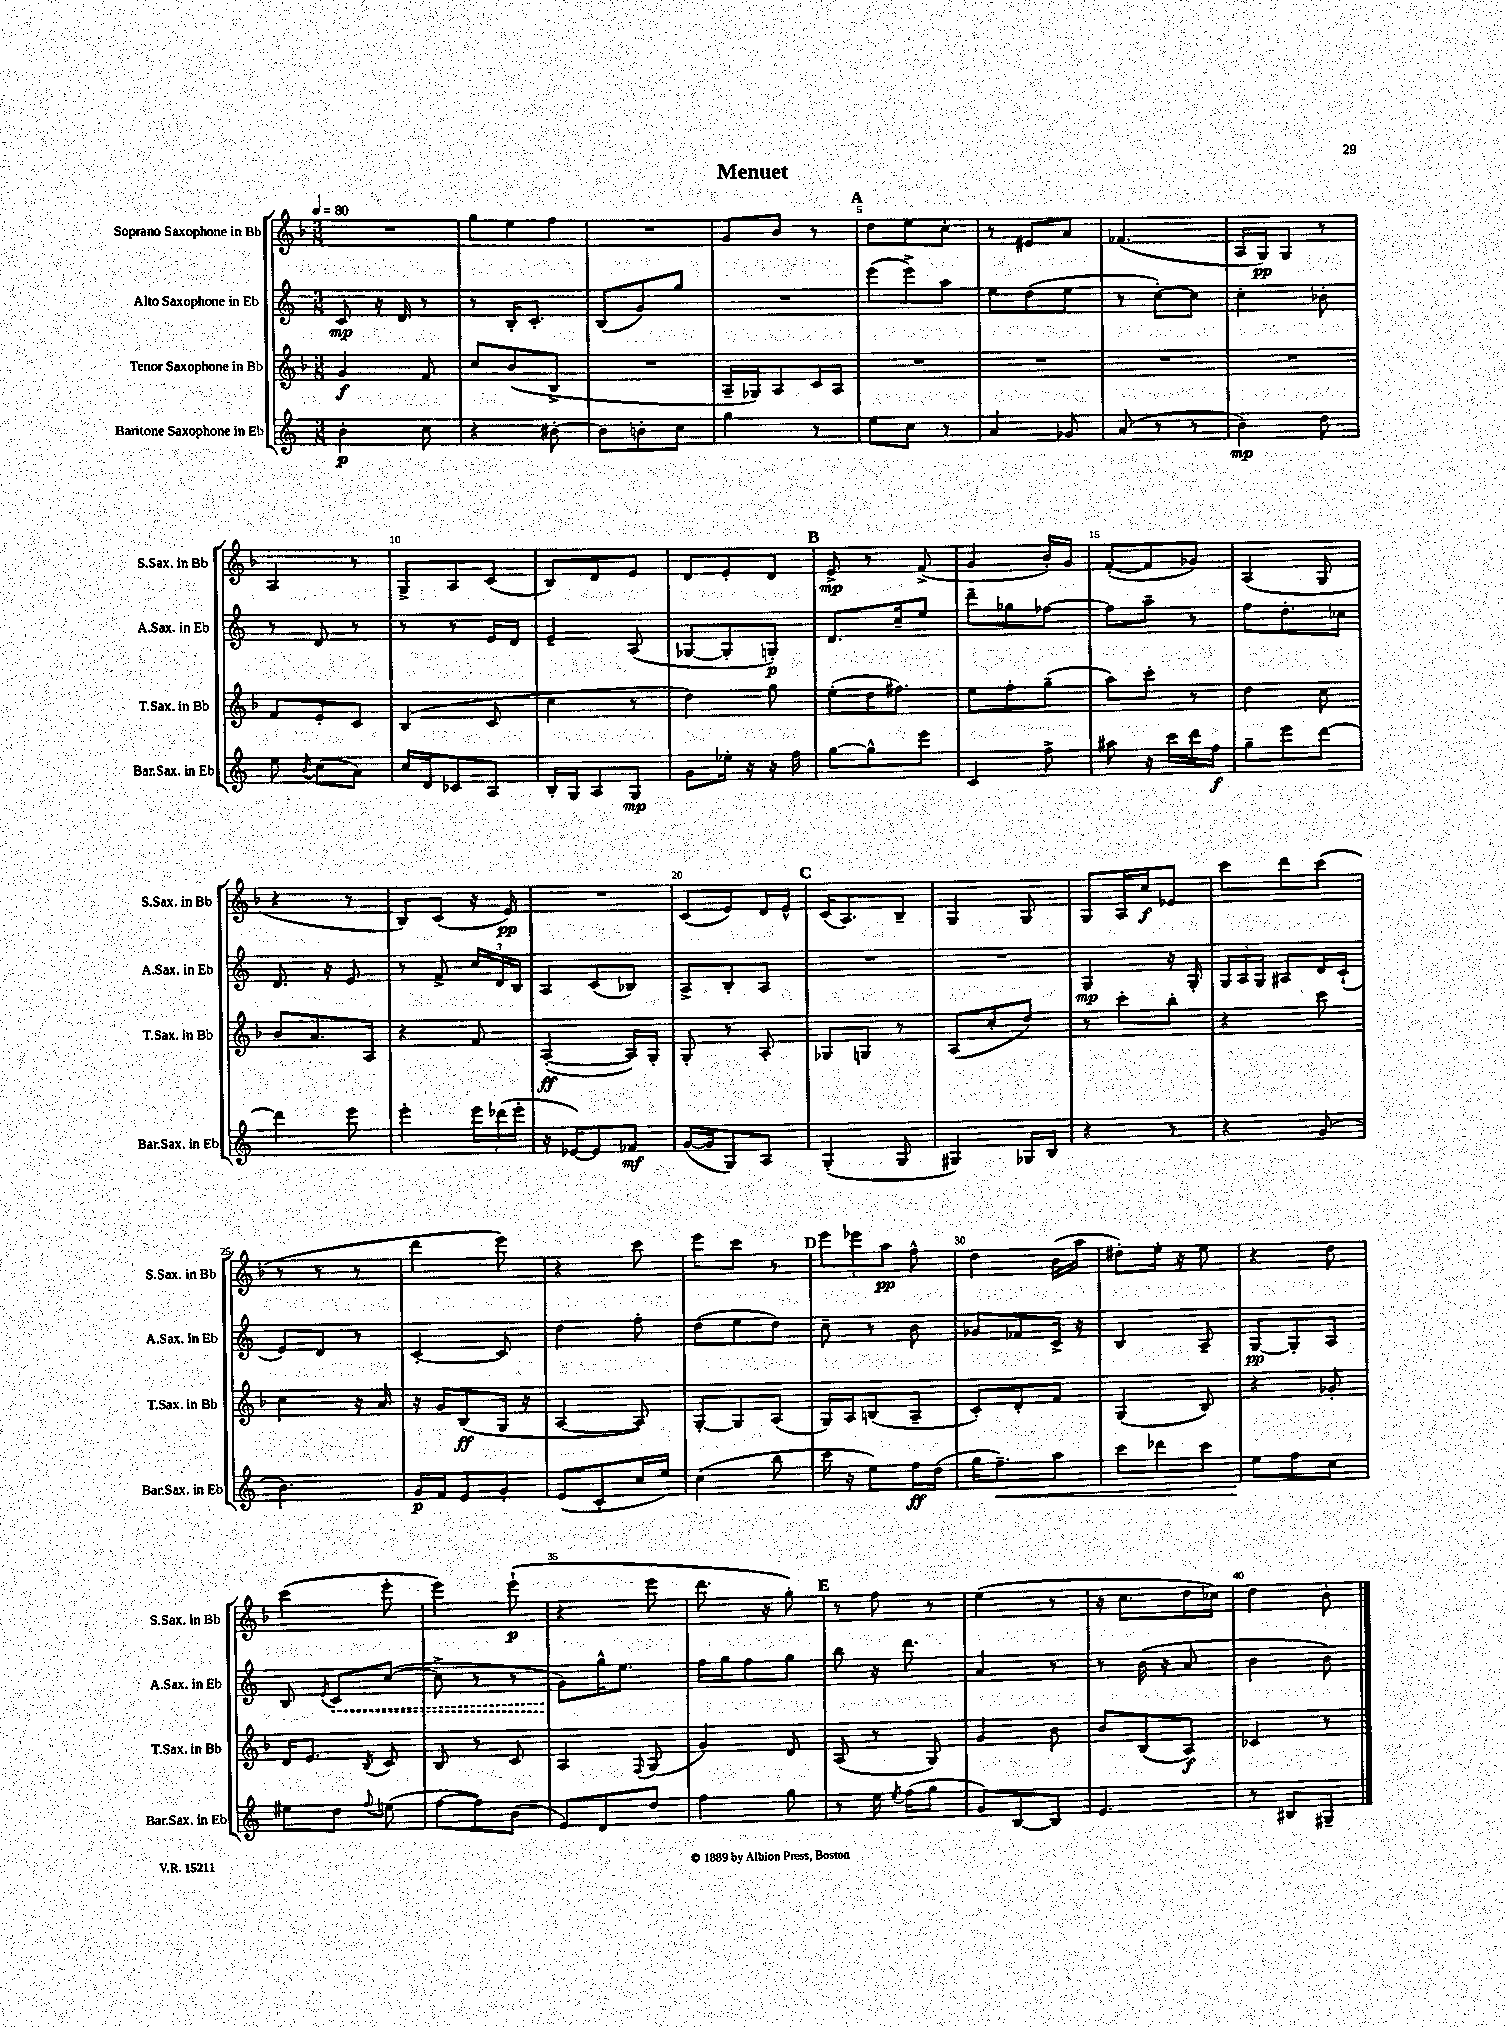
\header { title = "Menuet" }
<<
\new StaffGroup <<
\new Staff = "s0" \with { instrumentName = "Soprano Saxophone in Bb" shortInstrumentName = "S.Sax. in Bb" } {
    \clef treble \key f \major \numericTimeSignature \time 3/8 \tempo 4 = 80
    \autoBeamOff R4. |
    g''8[ e''8 f''8] |
    R4. |
    g'8[ bes'8] r8 |
    \mark \markup { \bold "A" } d''8[ e''8 c''8]-. |
    r8 eis'8[ a'8] |
    fes'4.( |
    a16[ g16\pp) g8] r8 |
    a4 r8 |
    g8[-> a8 c'8]( |
    bes8[) d'8 e'8] |
    d'8[ e'8-. d'8] |
    \mark \markup { \bold "B" } e'8->\mp r8 f'8->( |
    g'4 bes'16[-.) g'16] |
    f'8[~-.( f'8 ges'8]) |
    a4( g8 |
    r4 r8 |
    bes8[) c'8]( r16 e'16\pp) |
    R4. |
    c'8[( e'8) d'16 e'16]-^ |
    \mark \markup { \bold "C" } c'16[( a8.) bes8]-- |
    g4 g8 |
    g8[ a16 c''16\f ees'8] |
    c'''8[ d'''8 c'''8]( |
    r8 r8 r8 |
    d'''4 e'''8) |
    r4 c'''8 |
    e'''8[ c'''8] r8 |
    \mark \markup { \bold "D" } \tuplet 3/2 { e'''8[ ees'''8 a''8]\pp } f''8-^ |
    d''4 bes'16[( a''16] |
    dis''8[-.) e''16]-. r16 e''8 |
    r4 d''8 |
    c'''4( e'''8-. |
    e'''4) e'''8-!\p( |
    r4 e'''8 |
    d'''8. r16 g''8-.) |
    \mark \markup { \bold "E" } r8 f''8 r8 |
    e''4( r8 |
    r16 c''8.[ d''16 ces''16]) |
    d''4 bes'8-. \bar "|." |
}
\new Staff = "s1" \with { instrumentName = "Alto Saxophone in Eb" shortInstrumentName = "A.Sax. in Eb" } {
    \clef treble \key c \major \numericTimeSignature \time 3/8
    \autoBeamOff c'8\mp r16 d'16 r8 |
    r8 b16[-. c'8.]-. |
    b8[( g'8) g''8] |
    R4. |
    \mark \markup { \bold "A" } e'''8[( e'''8->) a''8] |
    e''8[ d''8( e''8] |
    r8 c''8[~-.) c''8] |
    c''4-. bes'8-. |
    r8 d'8 r8 |
    r8 r8 e'16[ d'16] |
    e'4-- a8( |
    ges8[~ ges8-. g8]-.\p) |
    \mark \markup { \bold "B" } d'8.[ c''16-- e''8] |
    d'''8[-- ges''8 fes''8]~ |
    fes''8[ a''8]-- r8 |
    f''8[ d''8.-. ces''16] |
    d'8. r16 e'8 |
    r8 f'8-> \tuplet 3/2 { c''16[ d'16 b16] } |
    a8[ c'8( bes8]) |
    a8[-> b8-. a8] |
    \mark \markup { \bold "C" } R4. |
    R4. |
    g4\mp r16 g16-. |
    \tuplet 3/2 { g16[ a16 g16] } ais8[ d'16 c'16]-!( |
    e'8[) d'8] r8 |
    c'4~-. c'8 |
    d''4 f''8-. |
    d''8[( e''8 d''8]) |
    \mark \markup { \bold "D" } c''8-- r8 b'8 |
    ges'8[ fes'8 c'16]-> r16 |
    b4 a8-- |
    g8[~\pp g8-. a8] |
    b8 \acciaccatura { e'8 } \once \override Hairpin.style = #'dashed-line c'8[\< c''8]~( |
    c''8-> r8 r8 |
    g'8[\!) g''16-^ e''8.] |
    f''16[ g''16 f''8 g''8] |
    \mark \markup { \bold "E" } b''8 r16 d'''8. |
    a'4 r8 |
    r8 b'16( r16 a'8 |
    b'4 b'8) \bar "|." |
}
\new Staff = "s2" \with { instrumentName = "Tenor Saxophone in Bb" shortInstrumentName = "T.Sax. in Bb" } {
    \clef treble \key f \major \numericTimeSignature \time 3/8
    \autoBeamOff g'4\f f'8 |
    c''8[ bes'8( bes8]-> |
    R4. |
    a16[-- ges16) a8 c'16 a16] |
    \mark \markup { \bold "A" } R4. |
    R4. |
    R4. |
    R4. |
    f'8[ e'8-. c'8] |
    bes4( c'8 |
    c''4 r8 |
    d''4) g''8 |
    \mark \markup { \bold "B" } e''8[-.( d''16 fis''8.]) |
    e''8[ f''8-. g''8]--( |
    a''8[) c'''8]-. r8 |
    d''4 c''8 |
    bes'8[ a'8. a16] |
    r4 f'8 |
    a4~-.\ff( a16[) g16]-. |
    g8-. r8 a8-. |
    \mark \markup { \bold "C" } ges8[ g8] r8 |
    a8[( c''8-. d''8]) |
    r8 c'''8[-. bes''8]-. |
    r4 c'''8 |
    c''4 r16 a'16 |
    r16 g'16[ bes8\ff( g16] r16 |
    a4~ a8) |
    g8[~-. g8 a8]( |
    \mark \markup { \bold "D" } g16[) a16 b8( a8]-- |
    c'8[-.) d'8-. f'8] |
    g4( bes8) |
    r4 ges'8-. |
    d'16[ e'8.] \acciaccatura { bes8 } c'8 |
    bes8 r8 c'8 |
    a4 \appoggiatura { f8 } g8( |
    g'4) d'8 |
    \mark \markup { \bold "E" } a8( r8 g8) |
    g'4 bes'8 |
    bes'8[ bes8( a8]\f) |
    ces'4 r8 \bar "|." |
}
\new Staff = "s3" \with { instrumentName = "Baritone Saxophone in Eb" shortInstrumentName = "Bar.Sax. in Eb" } {
    \clef treble \key c \major \numericTimeSignature \time 3/8
    \autoBeamOff b'4-.\p c''8 |
    r4 bis'8~-. |
    bis'8[ b'8-. c''8] |
    g''4 r8 |
    \mark \markup { \bold "A" } e''8[ c''8] r8 |
    a'4 ges'8 |
    a'8( r8 r8 |
    b'4\mp) d''8 |
    e''8 \acciaccatura { b'8 } c''8[( a'8]) |
    c''16[ d'16 ces'8 a8] |
    b16[-. g16 a8 g8]\mp |
    g'8[ ees''16]-. r16 r16 f''16 |
    \mark \markup { \bold "B" } g''8[~ g''8-^ e'''8] |
    c'4 f''8-> |
    ais''8 r16 c'''16[ d'''16 f''16]\f |
    g''8[-- e'''8 d'''8]~ |
    d'''4 e'''8 |
    e'''4-. \tuplet 3/2 { e'''16[ des'''16( e'''16]-. } |
    r16 ees'16[~) ees'8 fes'8]\mf |
    g'16[~( g'16 g8) a8] |
    \mark \markup { \bold "C" } g4-.( g8 |
    gis4) ges16[ b16] |
    r4 r8 |
    r4 g'8( |
    b'4.) |
    g'16[\p f'16 e'8 g'8]-. |
    e'8[( c'8-. c''16 e''16]) |
    c''4( b''8 |
    \mark \markup { \bold "D" } c'''16 r16 e''8[) f''16\ff d''16]( |
    g''16[ f''8.--\<) a''8] |
    c'''8[ des'''8 c'''8] |
    e''8[\! f''8 c''8] |
    eis''8[ d''8] \appoggiatura { f''8 } e''8( |
    f''8[~ f''8) b'8]( |
    e'8[) d'8 d''8] |
    f''4 g''8 |
    \mark \markup { \bold "E" } r8 e''16 \acciaccatura { e''8 } f''16[( g''8] |
    g'8[) b8~ b8] |
    e'4. |
    r8 bis8[ gis8]-- \bar "|." |
}
>>
>>
\layout { \context { \Score \override BarNumber.break-visibility = ##(#f #t #t) barNumberVisibility = #(every-nth-bar-number-visible 5) } }
